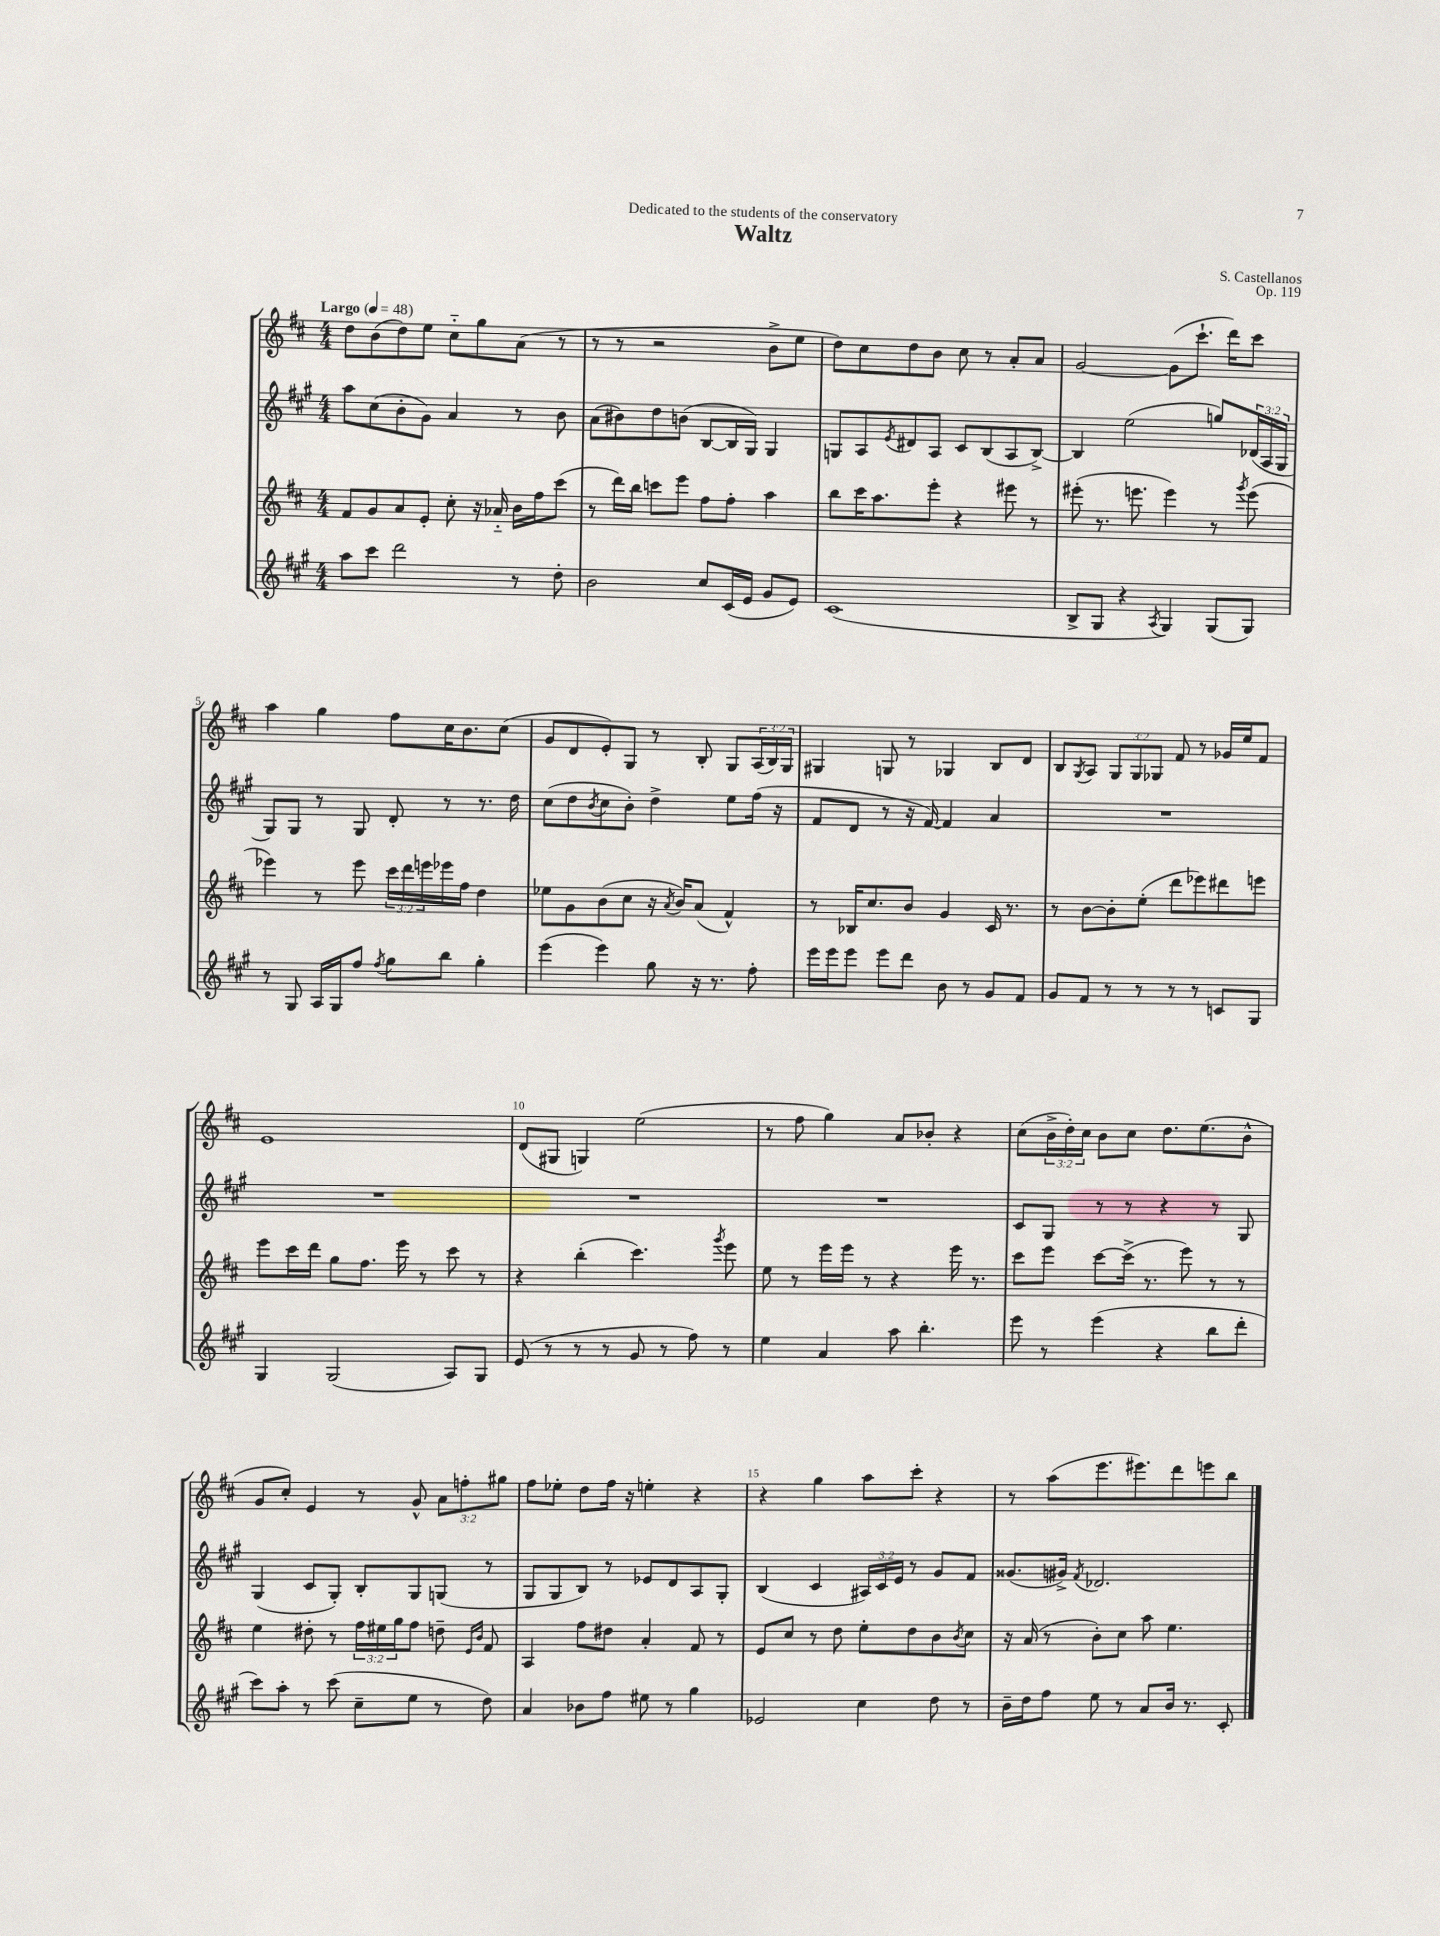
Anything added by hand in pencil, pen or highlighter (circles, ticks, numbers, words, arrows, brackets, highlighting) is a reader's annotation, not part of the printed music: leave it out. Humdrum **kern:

**kern	**kern	**kern	**kern
*part4	*part3	*part2	*part1
*staff4	*staff3	*staff2	*staff1
*clefG2	*clefG2	*clefG2	*clefG2
*k[f#c#g#]	*k[f#c#]	*k[f#c#g#]	*k[f#c#]
*M4/4	*M4/4	*M4/4	*M4/4
*MM48	*MM48	*MM48	*MM48
=1	=1	=1	=1
!	!	!	!LO:TX:a:B:t=Largo
8aa\L	8f#/L	8aa\L	8dd\L
8ccc#\J	8g/	(8cc#\	(8b\
2ddd\	8a/	8b'\	8dd\)
.	8e'/J	8g#\J)	8ee\J
.	8cc#'\	4a/	8cc#\L
.	16r	.	8gg\
.	16a-X/	.	.
8r	16b\LL	8r	(8a\J
.	16ff#\J	.	.
8dd'\	(8ccc#\J	8b\	8r
=2	=2	=2	=2
2b\	8r	(8a\L	8r
.	16ddd\LL)	8b#X\)	8r
.	16bb\JJ	.	.
.	8cccn\L	8dd\	2r
.	8eee\J	(8bn\J	.
8cc#/L	8ff#\L	[8B/L	.
(16c#/L	8ff#'\J	16B/L]	.
16e/JJ	.	16G#/JJ)	.
8g#/L	4aa\	4G#/	8b^\L
8e/J)	.	.	8ee\J
=3	=3	=3	=3
(1c#	8bb\L	8Gn/L	8dd\L)
.	16ccc#\K	8A/	8cc#\
.	8.aa\	.	.
.	.	8qe/	.
.	.	8d#X/	8dd\
.	8eee'\J	8A/J	8b\J
.	4r	8c#/L	8cc#\
.	.	(8B/	8r
.	8eee#X\	8A/	8a'/L
.	8r	[8B^/J)	8a/J
=4	=4	=4	=4
8B^/L	(8eee#X'\	4B/]	[2g/
8G#/J	8.r	.	.
4r	.	(2ee\	.
.	8.eeen\	.	.
8qA/	.	.	.
4G#/)	4eee\)	.	(8g\L]
.	.	.	8.ccc#`\J
(8G#/L	8r	8ggn/L)	.
.	.	.	16ddd\KL)
.	8qggg/	.	.
8G#/J)	(8eee\	(24d-X/L	8ccc#\J
.	.	24A/	.
.	.	24G#/JJ	.
!!LO:LB:g=z
=5	=5	=5	=5
8r	4eee-X\)	8G#/L)	4aa\
8G#/	.	8G#/J	.
16A/LL	8r	8r	4gg\
16G#/J	.	.	.
8ff#/J	8eee-\	8G#/	.
8qff#/	.	.	.
8gg#\L	24ccc#\LL	8d'/	8ff#\L
.	24ddd\	.	.
.	24eeen\	.	.
8bb\J	16eee-X\	8r	16cc#\K
.	16ff#\JJ	.	8.b\
4gg#'\	4dd\	8.r	.
.	.	.	(8cc#\J
.	.	16dd\	.
=6	=6	=6	=6
(4eee\	8ee-X\L	(8cc#\L	8g/L
.	8g\	8dd\	8d/
.	.	8qb/	.
4eee\)	(8b\	8cc#\	8e'/)
.	8cc#\J	8b'\J)	8G/J
8gg#\	16r	4dd^\	8r
.	8qa/	.	.
.	16b/KL)	.	.
16r	(8a/J	.	8B'/
8.r	.	.	.
.	4f#^^/)	8ee\L	8G/L
8ff#'\	.	(16ff#\Jk	(24A/L
.	.	.	24B/)
.	.	16r	.
.	.	.	24G/JJ
=7	=7	=7	=7
16eee\LL	8r	8f#/L	4G#X/
16eee\J	.	.	.
8eee\J	16B-X/KL	8d/J	.
.	8.cc#/	.	.
8eee\L	.	8r	8Gn/
8ddd\J	8b/J	16r	8r
.	.	[16f#/)	.
8b\	4g/	4f#/]	4G-X/
8r	.	.	.
8g#/L	16c#/	4a/	8B/L
.	8.r	.	.
8f#/J	.	.	8d/J
=8	=8	=8	=8
8g#/L	8r	1r	8B/L
.	.	.	8qG/
8f#/J	[8b\L	.	8A/J
8r	8b'\]	.	12G/L
.	.	.	12G/
8r	(8ee'\J	.	.
.	.	.	12G-X/J
8r	8ddd\L	.	8f#/
8r	8eee-X\)	.	8r
8cn/L	8ddd#X\	.	16g-X/LL
.	.	.	16ee/J
8G#/J	8eeen\J	.	8f#/J
!!LO:LB:g=z
=9	=9	=9	=9
4G#/	8eee\L	1r	1e
.	16ccc#\L	.	.
.	16ddd\JJ	.	.
(2G#/	8gg\L	.	.
.	8.ff#\J	.	.
.	16eee\	.	.
.	8r	.	.
8A/L)	8ccc#\	.	.
8G#/J	8r	.	.
=10	=10	=10	=10
(8e/	4r	1r	(8d/L
8r	.	.	8G#X/J
8r	(4bb'\	.	4Gn/)
8r	.	.	.
8g#/	4.ccc#\)	.	(2ee\
8r	.	.	.
8ff#\)	.	.	.
.	8qggg/	.	.
8r	8eee\	.	.
=11	=11	=11	=11
4ee\	8ee\	1r	8r
.	8r	.	8ff#\
4a/	16eee\LL	.	4gg\)
.	16eee\JJ	.	.
.	8r	.	.
8aa\	4r	.	8a/L
4.bb'\	.	.	8b-X'/J
.	16eee\	.	4r
.	8.r	.	.
=12	=12	=12	=12
8eee\	8ccc#\L	8c#/L	(8cc#\L
8r	8eee\J	8G#/J	24b^\L
.	.	.	24dd'\)
.	.	.	24cc#\JJ
(4eee\	[8ccc#\L	8r	8b\L
.	(16ccc#^\Jk]	8r	8cc#\J
.	8.r	.	.
4r	.	4r	8.dd\L
.	8eee\)	.	.
.	.	.	(8.ee\
8bb\L	8r	8r	.
8ddd'\J	8r	8G#/	8b^^\J
!!LO:LB:g=z
=13	=13	=13	=13
8ccc#\L)	4ee\	(4G#/	8g/L
8aa'\J	.	.	8cc#'/J)
8r	8dd#X'\	8c#/L	4e/
(8ccc#\	8r	8G#'/J)	.
8cc#~\L	24ff#\LL	8B'/L	8r
.	24ee#X\	.	.
.	24gg\J	.	.
8ee\J	8ff#\J	8G#/	8g^^/
8r	8ddn~\	(8Gn/J	12a\L
.	.	.	12ffn'\
.	16qqe/LL	.	.
.	16qqb/JJ	.	.
8dd\)	8f#/	8r	.
.	.	.	12gg#X\J
=14	=14	=14	=14
4a/	4A/	8G#/L	8ff#\L
.	.	8G#/	8ee-X'\J
8b-X\L	8ff#\L	8B/J)	8dd\L
8ff#\J	8dd#X\J	8r	16ff#\Jk
.	.	.	16r
8ee#X\	4a'/	8e-X/L	4een'\
8r	.	8d/	.
4gg#\	8f#/	8A/	4r
.	8r	8G#'/J	.
=15	=15	=15	=15
2e-X/	8e/L	(4B/	4r
.	8cc#/J	.	.
.	8r	4c#/	4gg\
.	8dd\	.	.
4cc#\	8ee'\L	24A#X/LL)	8aa\L
.	.	24c#/	.
.	.	24e/JJ	.
.	8dd\	8r	8ccc#'\J
8dd\	8b\	8g#/L	4r
.	8qb/	.	.
8r	8cc#\J	8f#/J	.
=16	=16	=16	=16
16b~\LL	16r	(8.g##X/L	8r
16dd\J	(16a/	.	.
8ff#\J	8r	.	(8aa\L
.	.	16g#X^/Jk)	.
.	.	8qf#/	.
8ee\	8b'\L)	2.d-X/	8.eee\
8r	8cc#\J	.	.
.	.	.	8.eee#X\)
8a/L	8aa\	.	.
16b/Jk	4.ee\	.	8ddd\
8.r	.	.	.
.	.	.	8eeen\
8c#'/	.	.	8bb\J
==	==	==	==
*-	*-	*-	*-
